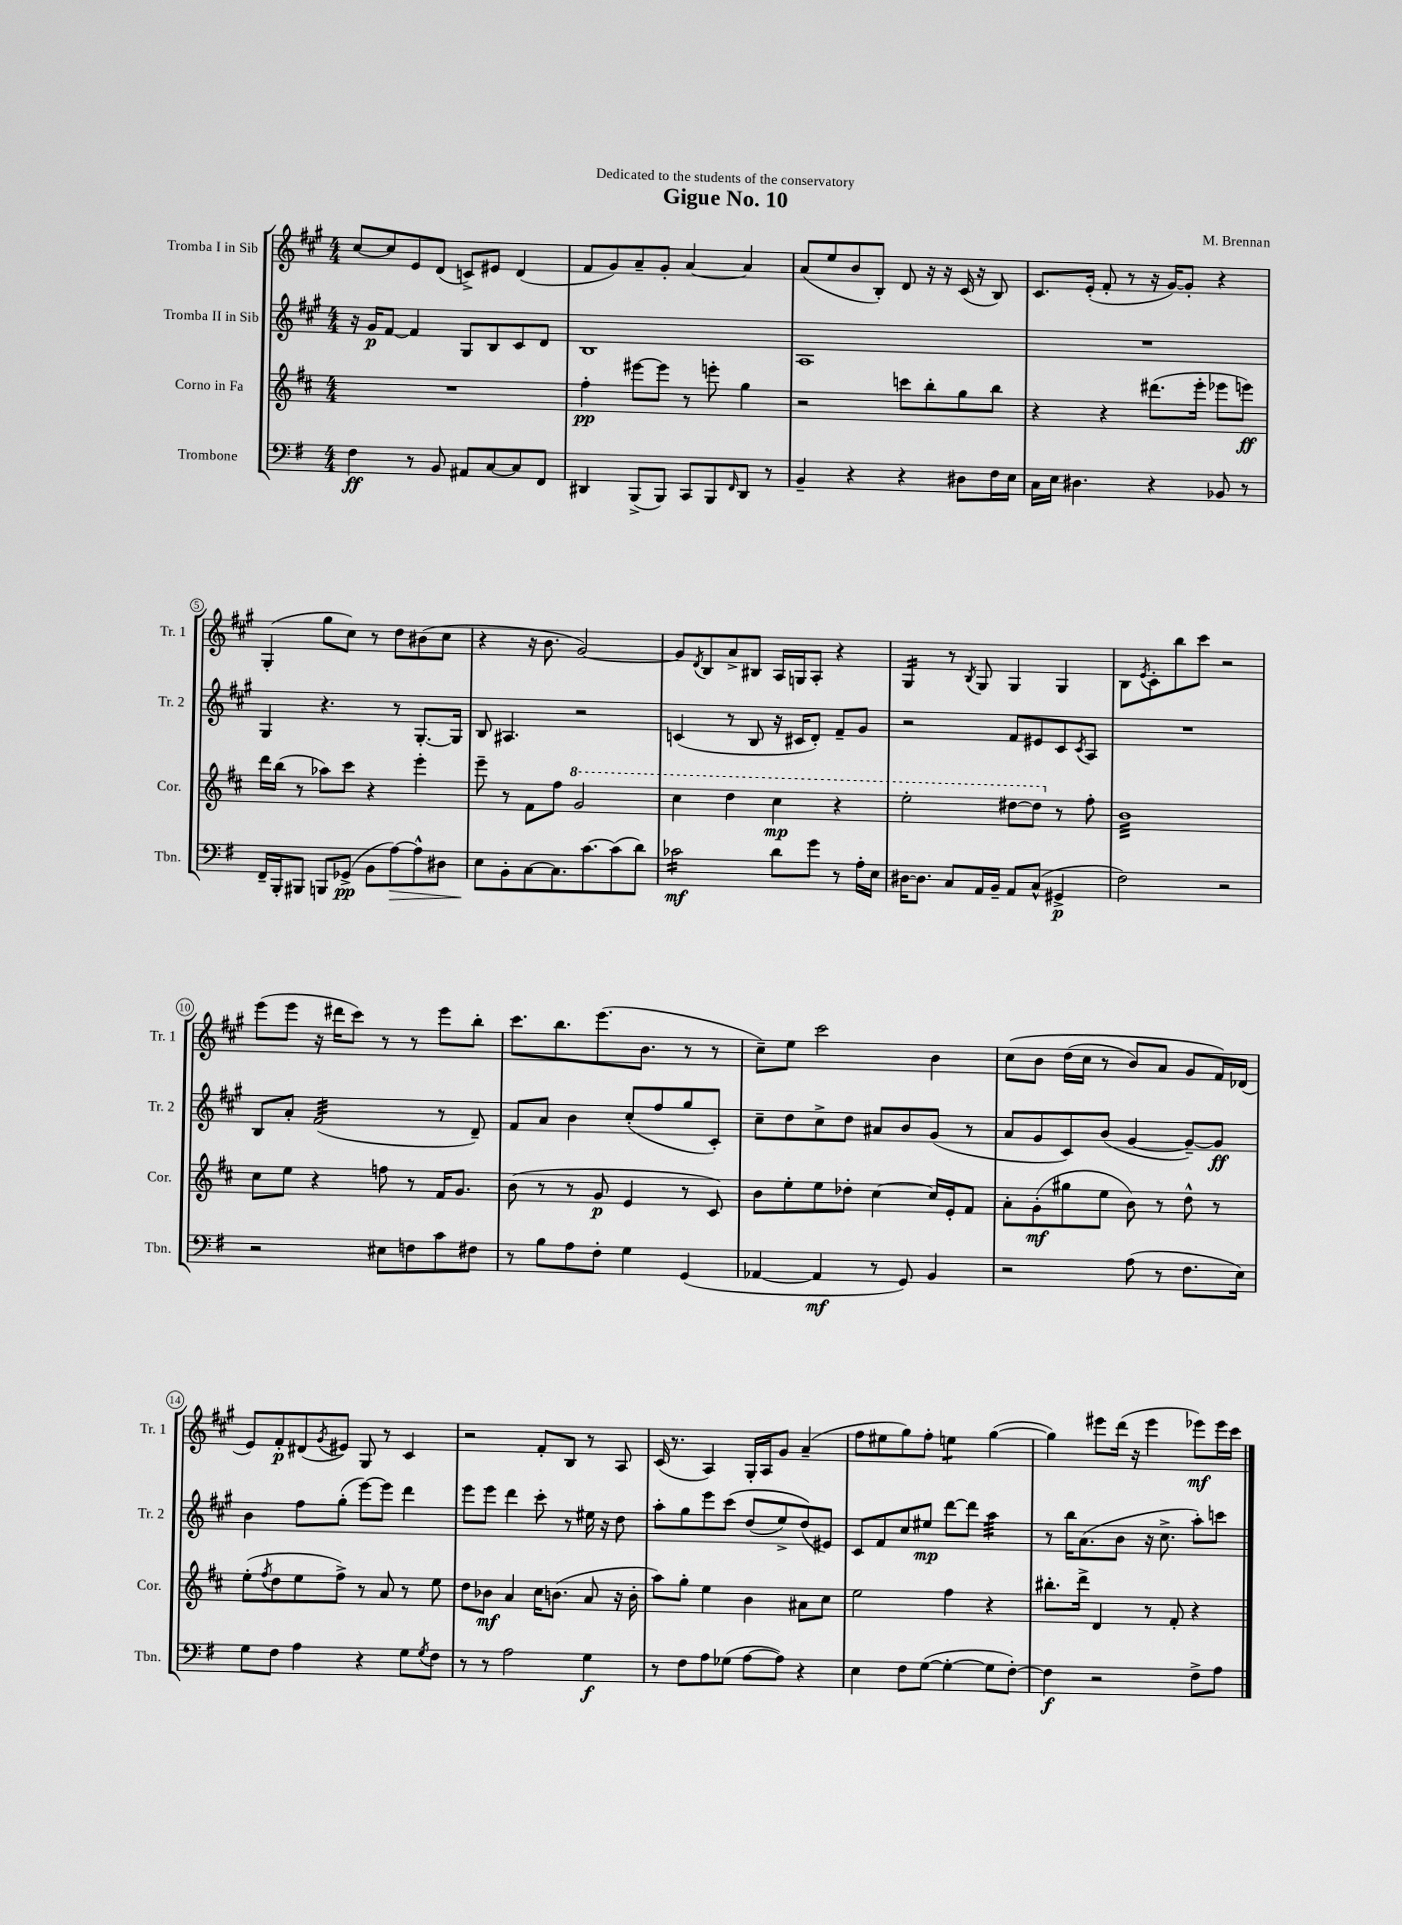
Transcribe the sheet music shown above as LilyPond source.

\header { title = "Gigue No. 10" composer = "M. Brennan" dedication = "Dedicated to the students of the conservatory" }
<<
\new StaffGroup <<
\new Staff = "s0" \with { instrumentName = "Tromba I in Sib" shortInstrumentName = "Tr. 1" } {
    \clef treble \key a \major \numericTimeSignature \time 4/4
    cis''8~ cis''8 e'8 d'8( c'8->) eis'8 d'4( |
    fis'8 gis'8) a'8-- gis'8-. a'4~ a'4 |
    a'8( e''8 b'8 b8-.) d'8 r16 r16 cis'16( r16 b8) |
    cis'8. e'16-.( fis'8-. r8 r16 gis'16~) gis'8-. r4 |
    gis4-.( gis''8 cis''8) r8 d''8 bis'8( cis''8 |
    r4 r16 b'8. gis'2~) |
    gis'8 \acciaccatura { d'8 } b8 a'8-> bis8 a16 g16 a8-. r4 |
    gis4:16 r8 \acciaccatura { b8 } gis8 gis4 gis4 |
    b8 \acciaccatura { e'8 } cis'8-. b''8 cis'''8 r2 |
    e'''8( e'''8 r16 dis'''16 cis'''8) r8 r8 e'''8 b''8-. |
    cis'''8. b''8. e'''8.( b'8. r8 r8 |
    cis''8--) e''8 cis'''2 b'4 |
    cis''8\( b'8 d''16( cis''16 r8 b'8) a'8 gis'8 fis'16\) des'16( |
    e'8) fis'8-.\p dis'8( \acciaccatura { gis'8 } eis'8) gis8 r8 cis'4 |
    r2 fis'8-. b8 r8 a8 |
    cis'16( r8. a4) gis16-. a16 gis'8 a'4--( |
    fis''8 eis''8 gis''8) fis''8-. e''4:8 gis''4~( |
    gis''4) eis'''8 d'''16( r16 eis'''4 ees'''8\mf) ees'''16 cis'''16 \bar "|." |
}
\new Staff = "s1" \with { instrumentName = "Tromba II in Sib" shortInstrumentName = "Tr. 2" } {
    \clef treble \key a \major \numericTimeSignature \time 4/4
    r16 gis'16\p fis'8~ fis'4 gis8 b8 cis'8 d'8 |
    b1 |
    a1 |
    R1 |
    gis4 r4. r8 gis8.~-. gis16 |
    b8 ais4. r2 |
    c'4( r8 b8 r16 cis'16 d'8-.) fis'8-- gis'8 |
    r2 fis'8 eis'8 cis'8 \acciaccatura { cis'8 } a8 |
    R1 |
    b8 a'8-. fis'2:32( r8 d'8--) |
    fis'8 a'8 b'4 cis''8-.( fis''8 gis''8 cis'8-.) |
    cis''8-- d''8 cis''8-> d''8 ais'8 b'8 gis'8( r8 |
    a'8 gis'8 cis'8) b'8( gis'4~ gis'8~--) gis'8\ff |
    b'4 fis''8 gis''8-.( e'''8~) e'''8 d'''4 |
    e'''8 e'''8 d'''4 cis'''8-. r8 eis''16 r16 d''8 |
    a''8-. gis''8 e'''8 cis'''8\( d''8( e''8->) d''8(\) eis'8) |
    cis'8 fis'8 cis''8 eis''8\mp d'''8~ d'''8 a''4:32 |
    r8 b''16 a'8.( b'8 r16 cis''8.-> a''8-.) c'''8 \bar "|." |
}
\new Staff = "s2" \with { instrumentName = "Corno in Fa" shortInstrumentName = "Cor." } {
    \clef treble \key d \major \numericTimeSignature \time 4/4
    R1 |
    fis''4-.\pp eis'''8~ eis'''8 r8 e'''8-. g''4 |
    r2 c'''8 b''8-. g''8 b''8 |
    r4 r4 dis'''8.( e'''16-. ees'''8 e'''8\ff) |
    d'''16 b''16( r8 aes''8) cis'''8 r4 e'''4-. |
    e'''8-- r8 fis'8 fis''8 \ottava #1 g''2 |
    cis'''4 d'''4 cis'''4\mp r4 |
    e'''2-. dis'''8~ dis'''8 \ottava #0 r8 fis''8-. |
    b'1:32 |
    cis''8 e''8 r4 f''8 r8 fis'16 g'8. |
    b'8( r8 r8 g'8\p e'4 r8 cis'8) |
    b'8 e''8-. e''8 des''8-. cis''4~ cis''16 e'16-. fis'8 |
    a'8-. g'8-.\mf( gis''8 e''8 b'8) r8 d''8-^ r8 |
    e''8-.( \acciaccatura { fis''8 } d''8 e''8 fis''8->) r8 a'8 r8 e''8 |
    d''8 bes'8\mf a'4 cis''16 b'8.( a'8 r16 b'16-. |
    a''8) g''8-. e''4 b'4 ais'8 cis''8 |
    e''2 fis''4 r4 |
    bis''8.-. d'''16-> d'4 r8 fis'8-. r4 \bar "|." |
}
\new Staff = "s3" \with { instrumentName = "Trombone" shortInstrumentName = "Tbn." } {
    \clef bass \key g \major \numericTimeSignature \time 4/4
    fis4\ff r8 b,8 ais,8 c8~ c8 fis,8 |
    dis,4 b,,8->( b,,8) c,8 b,,8 \grace { fis,16 } dis,8 r8 |
    b,4-- r4 r4 dis8 fis16 e16 |
    c16 e16 dis4. r4 bes,8 r8 |
    fis,16-- b,,16-. bis,,8 b,,8 ges,8->\pp( b,8 a8~\>) a8-^ dis8 |
    e8\! b,8-. c8~ c8. c'8.~ c'8( d'8) |
    ces'2:16\mf d'8 g'8 r8 a16-. e16 |
    dis16~ dis8. c8 a,16 b,16-- a,8 c8-^( gis,4->\p |
    fis2) r2 |
    r2 eis8 f8 c'8 fis8 |
    r8 b8 a8 fis8-. g4 g,4( |
    aes,4~ aes,4\mf r8 g,8) b,4 |
    r2 a8( r8 fis8. e16) |
    g8 fis8 a4 r4 g8 \acciaccatura { g8 } fis8 |
    r8 r8 a2 g4\f |
    r8 fis8 a8 ges8( a8~ a8) r4 |
    e4 fis8 g8~( g4~-. g8 fis8~-.) |
    fis4\f r2 fis8-> a8 \bar "|." |
}
>>
>>
\layout { \context { \Score \override BarNumber.stencil = #(make-stencil-circler 0.1 0.3 ly:text-interface::print) } }
